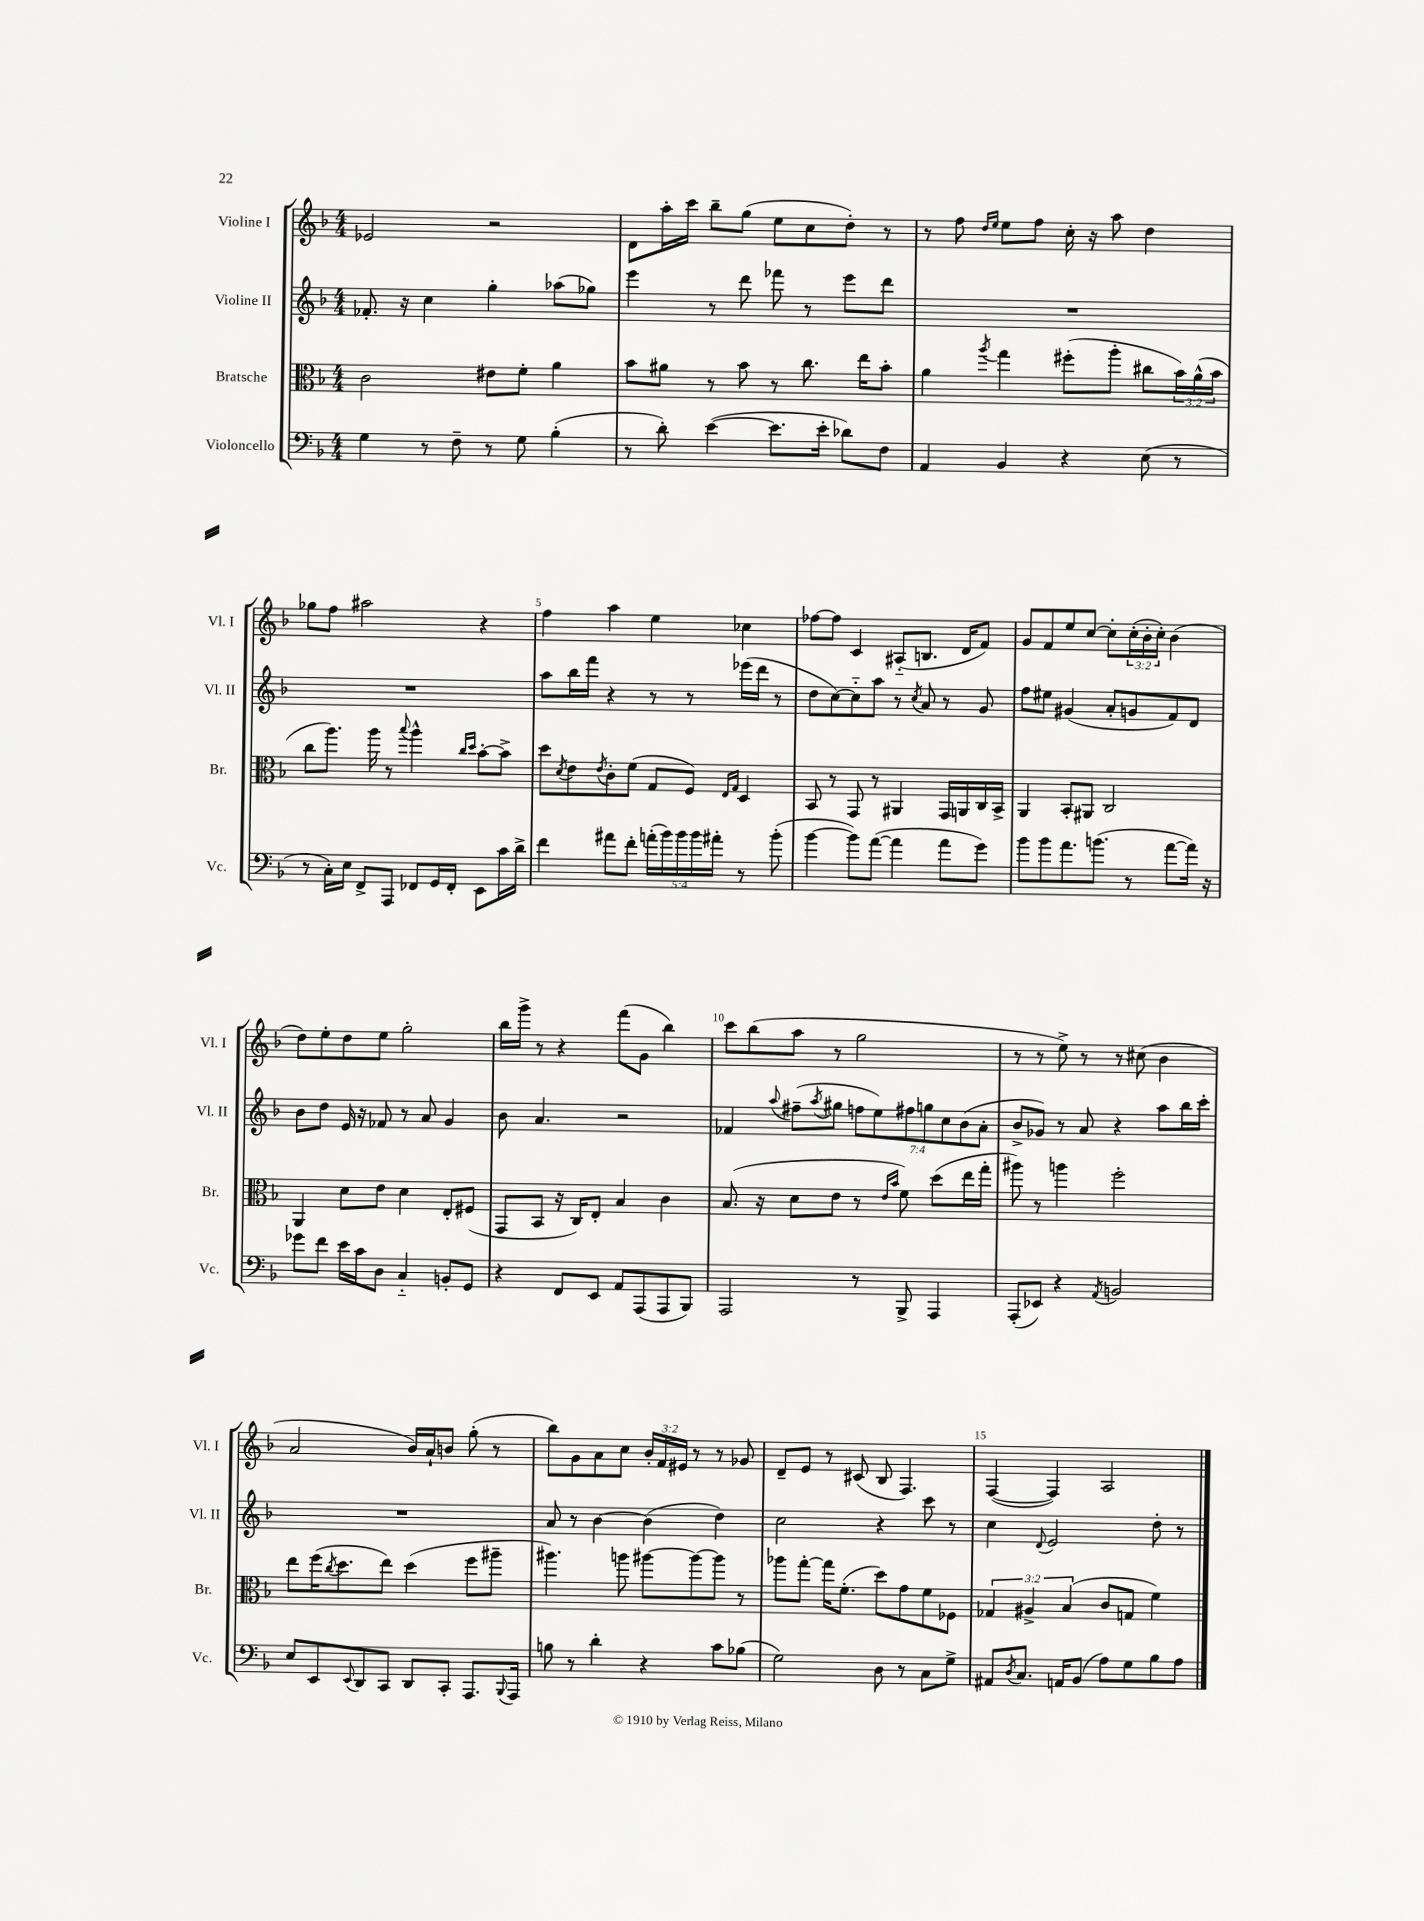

**kern	**kern	**kern	**kern
*part4	*part3	*part2	*part1
*staff4	*staff3	*staff2	*staff1
*I"Violoncello	*I"Bratsche	*I"Violine II	*I"Violine I
*I'Vc.	*I'Br.	*I'Vl. II	*I'Vl. I
*clefF4	*clefC3	*clefG2	*clefG2
*k[b-]	*k[b-]	*k[b-]	*k[b-]
*M4/4	*M4/4	*M4/4	*M4/4
=1	=1	=1	=1
4G\	2c\	8.f-X'/	2e-X/
.	.	16r	.
8r	.	4cc\	.
8F~\	.	.	.
8r	8e#X\L	4gg'\	2r
8G\	8f'\J	.	.
(4B-'\	4a\	(8aa-X\L	.
.	.	8gg-X\J)	.
=2	=2	=2	=2
8r	8b-\L	4eee\	8d\L
8d'\)	8a#X\J	.	16aa'\L
.	.	.	16ccc\JJ
([4e\	8r	8r	8bb-~\L
.	8b-\	8ddd\	(8gg\J
8.e\L]	8r	8fff-X\	8ee\L
.	8.cc\	8r	8cc\
16e'\Jk	.	.	.
8d-X\L)	.	8eee\L	8dd'\J)
.	16ee\KL	.	.
8F\J	8b-'\J	8ddd\J	8r
=3	=3	=3	=3
4AA/	4a\	1r	8r
.	.	.	8ff\
.	.	.	16qqdd/LL
.	8qaa/	.	16qqee/JJ
4BB-/	4gg\	.	8ee\L
.	.	.	8ff\J
4r	(8ff#X'\L	.	16cc'\
.	.	.	16r
.	8aa'\J	.	8aa\
(8E\	8cc#X\L	.	4dd\
8r	24b-\L)	.	.
.	(24a^^\	.	.
.	24b-\JJ	.	.
!!LO:LB:g=z
=4	=4	=4	=4
8r	8cc\L	1r	8gg-X\L
16C'\LL)	8.aa\J)	.	8ff\J
16E\JJ	.	.	.
8FF^/L	.	.	2aa#X\
.	16aa\	.	.
8AAA/J	8r	.	.
.	8qqbb-/	.	.
8FF-X/L	4aa^^\	.	.
16GG/L	.	.	.
16FF-'/JJ	.	.	.
.	16qqcc/LL	.	.
.	16qqdd/JJ	.	.
8EE\L	[8b-'\L	.	4r
16c\L	8b-^\J]	.	.
16d^\JJ	.	.	.
=5	=5	=5	=5
4f\	8dd\L	8aa\L	4ff\
.	8qd/	.	.
.	8e\	16bb-\L	.
.	.	16fff\JJ	.
.	8qe/	.	.
8a#X\L	8c'\	4r	4aa\
8f'\J	(8f\J	.	.
(20an'\LL	8G/L	8r	4ee\
20b-\)	.	.	.
20b-\	.	.	.
.	8F/J)	8r	.
20b-\	.	.	.
20a#X'\JJ	.	.	.
.	16qqE/LL	.	.
.	16qqG/JJ	.	.
8r	4D/	(16eee-X\LL	4cc-X\
.	.	16ddd\JJ	.
(8b-'\	.	8r	.
=6	=6	=6	=6
[4b-\	8BB-/	8dd\L	[8ff-X\L
.	8r	[8cc\)	8ff-\J]
8b-\L])	8GG/	8cc\]	4c/
([8a\J	8r	8aa\J	.
4a\]	4AA#X/	8r	(8A#X/L
.	.	8qcc/	.
.	.	8a/	8.Bn/J
8a\L	16GG/LL	8r	.
.	16AAn/	.	16d/KL
8g\J)	16C/	8g/	8f/J)
.	16BB-^/JJ	.	.
=7	=7	=7	=7
8b-\L	4AA/	8ff\L	8g/L
8b-\	.	8ee#X\J	8f/
8.a\	8BB-'/L	(4g#X/	8ee/
.	8AA#X/J	.	[8cc/J
(8.bn\J	.	.	.
.	2C/	8a'/L	8cc'\L]
8r	.	8gn/	(24cc'\L
.	.	.	24b-'\
.	.	.	24cc'\JJ)
[8a\L	.	8f/)	(4b-\
16a\Jk])	.	8d/J	.
16r	.	.	.
!!LO:LB:g=z
=8	=8	=8	=8
8g-X\L	4AA/	8b-\L	8dd\L)
8f\J	.	8dd\J	8ee'\
16e\LL	8d\L	16e/	8dd\
16c\J	.	16r	.
8D\J	8e\J	8f-X/	8ee\J
4C/	4d\	8r	2gg'\
.	.	8a/	.
8BBn'/L	8E'/L	4g/	.
8GG/J	(8F#X/J	.	.
=9	=9	=9	=9
4r	8GG/L	8b-\	16bb-\LL
.	.	.	16ggg^\JJ
.	8BB-/J	4.a/	8r
8FF/L	16r	.	4r
.	16C/KL)	.	.
8EE/J	8E'/J	.	.
8AA/L	4B-/	2r	(8fff\L
(8AAA/	.	.	8g\J
8AAA/	4c\	.	4bb-\)
8BBB-/J)	.	.	.
=10	=10	=10	=10
2AAA/	(8.B-/	4f-X/	8ccc\L
.	.	.	(8bb-\
.	16r	.	.
.	.	8qqaa/	.
.	8d\L	(8ff#X~\L	8aa\J
.	.	8qaa/	.
.	8e\J	8gg#X\J	8r
8r	8r	14ffn\L	2gg\
.	.	14ee\)	.
.	16qqe/LL	.	.
.	16qqb-/JJ	.	.
8BBB-^/	8f\)	.	.
.	.	14ff#X\	.
.	.	14ggn\	.
4AAA/	(8dd\L	.	.
.	.	14cc\	.
.	.	(14b-\	.
.	16ee\L	.	.
.	.	14a'\J	.
.	16gg'\JJ	.	.
=11	=11	=11	=11
(8AAA'/L	8aa#X\)	8b-^/L	8r
8EE-X/J)	8r	8g-X/J)	8r
4r	4aan\	8r	8ee^\)
.	.	8a/	8r
8qAA/	.	.	.
2BBn/	2ff'\	4r	8r
.	.	.	(8cc#X\
.	.	8aa\L	4b-\
.	.	16bb-\L	.
.	.	16ccc'\JJ	.
!!LO:LB:g=z
=12	=12	=12	=12
8E/L	8ee\L	1r	2a/
8EE/	(16ff\K	.	.
.	8qcc/	.	.
.	8.dd\	.	.
8qqEE/	.	.	.
8DD/	.	.	.
8CC/J	8ee\J)	.	.
8DD/L	(4dd\	.	16b-/LL)
.	.	.	16a`/J
8CC'/J	.	.	8bn/J
8.AAA/L	8ff\L	.	(8gg'\
.	8aa#X~\J	.	8r
8qqBBB-/	.	.	.
16AAA/Jk	.	.	.
=13	=13	=13	=13
8Bn\	4.aa#X\)	8a/	8bb-\L)
8r	.	8r	8g\
4d'\	.	[4b-\	8a\
.	8aan\	.	8cc\J
4r	[8aa#X\L	(4b-\]	24b-'/LL
.	.	.	24f/
.	.	.	24e#X/JJ
.	8aa#\_	.	8r
8c\L	8aa#\J]	4dd\)	8r
(8B-X\J	8r	.	8g-X/
=14	=14	=14	=14
2G\)	8aa-X\L	2cc\	8d~/L
.	[8gg'\J	.	8e/J
.	16gg\KL]	.	8r
.	(8.f'\J	.	.
.	.	.	(8c#X/
8D\	8dd\L)	4r	8B-/
8r	8g\	.	4.F/)
8C\L	8f\	8ccc\	.
8G^\J	8F-X\J	8r	.
=15	=15	=15	=15
8AA#X/L	6G-X/	4cc\	([4F/
8qD/	.	.	.
8.C/J	.	.	.
.	6A#X^/	.	.
.	.	8qqd/	.
.	.	2e/	4F/])
16AAn/KL	.	.	.
.	(6B-/	.	.
(8BB-/J	.	.	.
8A\L)	8c/L	.	2A/
8G\	8Gn/J	.	.
8B-\	4f\)	8dd'\	.
8A\J	.	8r	.
==	==	==	==
*-	*-	*-	*-
